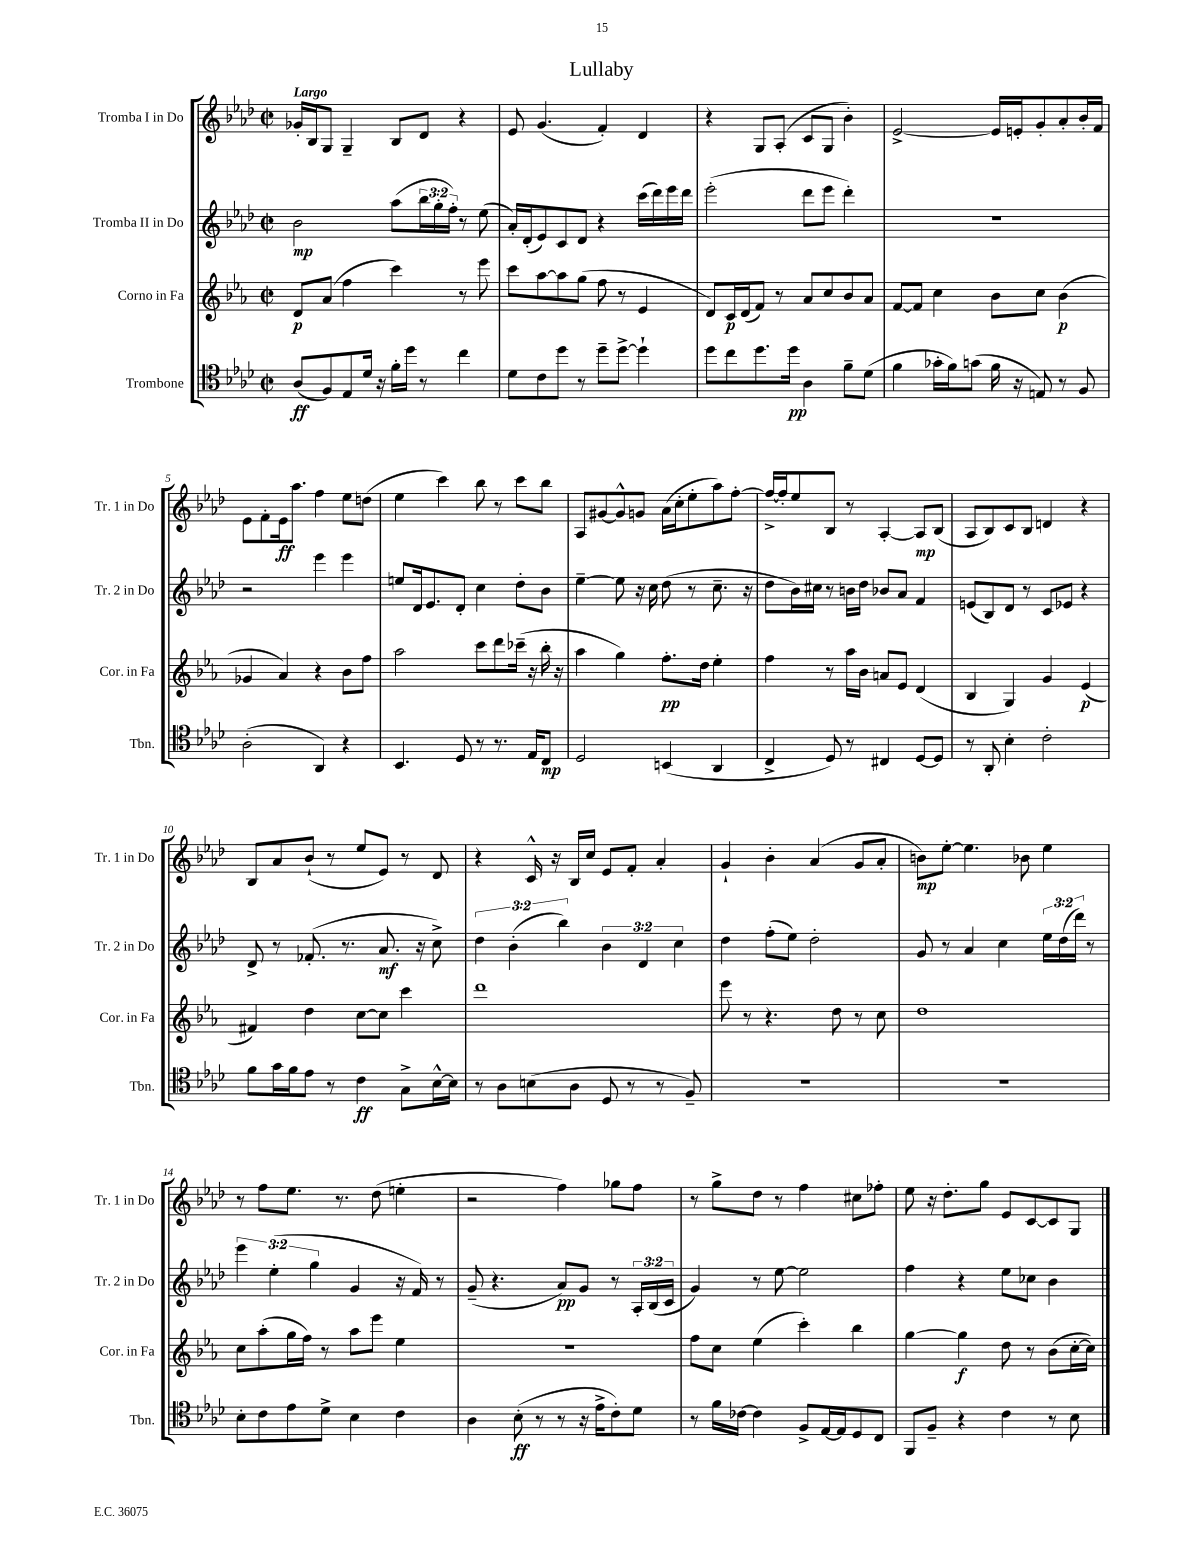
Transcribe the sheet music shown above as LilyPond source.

\header { title = "Lullaby" }
<<
\new StaffGroup <<
\new Staff = "s0" \with { instrumentName = "Tromba I in Do" shortInstrumentName = "Tr. 1 in Do" } {
    \clef treble \key aes \major \defaultTimeSignature \time 2/2 \tempo "Largo"
    ges'16-. bes16 g8 g4-- bes8 des'8 r4 |
    ees'8 g'4.( f'4-.) des'4 |
    r4 g8 aes8-.( c'8 g8 bes'4-.) |
    ees'2~-> ees'16 e'16-. g'8-. aes'8-. bes'16-. f'16 |
    ees'8 f'8-. ees'16\ff aes''8. f''4 ees''8 d''8( |
    ees''4 c'''4) bes''8 r8 c'''8 bes''8 |
    aes8 gis'8~ gis'8-^ g'8 aes'16( c''16-. ees''8-. aes''8) f''8~-. |
    f''16~-> f''16-. ees''8 bes8 r8 aes4~-. aes8\mp bes8( |
    aes8 bes8) c'8 bes8 d'4 r4 |
    bes8 aes'8 bes'8-!( r8 ees''8 ees'8) r8 des'8 |
    r4 c'16-^ r16 bes16 c''16 ees'8 f'8-. aes'4-. |
    g'4-! bes'4-. aes'4( g'8 aes'8-. |
    b'8\mp) ees''8~-. ees''4. bes'8 ees''4 |
    r8 f''8 ees''8. r8. des''8( e''4-. |
    r2 f''4) ges''8 f''8 |
    r8 g''8-> des''8 r8 f''4 cis''8 fes''8-. |
    ees''8 r16 des''8.-. g''8 ees'8 c'8~ c'8 g8 \bar "|." |
}
\new Staff = "s1" \with { instrumentName = "Tromba II in Do" shortInstrumentName = "Tr. 2 in Do" } {
    \clef treble \key aes \major \defaultTimeSignature \time 2/2 \override Staff.TupletNumber.text = #tuplet-number::calc-fraction-text
    bes'2\mp aes''8( \tuplet 3/2 { bes''16 g''16-. f''16-.) } r8 ees''8( |
    aes'16-.) des'16-.( ees'8) c'8 des'8 r4 c'''16( des'''16) ees'''16 des'''16 |
    ees'''2-.( des'''8 ees'''8 des'''4-.) |
    R1 |
    r2 ees'''4 ees'''4 |
    e''8 des'16 ees'8. des'8-. c''4 des''8-. bes'8 |
    ees''4~-- ees''8 r16 c''16 des''8( r8 c''8.-- r16 |
    des''8 bes'16) cis''16 r8 b'16 des''16 bes'8 aes'8 f'4 |
    e'8( bes8) des'8 r8 c'8 ees'8 r4 |
    des'8-> r8 fes'8.-.( r8. aes'8.\mf r16 c''8->) |
    \tuplet 3/2 { des''4 bes'4-.( bes''4) } \tuplet 3/2 { bes'4 des'4 c''4 } |
    des''4 f''8-.( ees''8) des''2-. |
    g'8 r8 aes'4 c''4 \tuplet 3/2 { ees''16 des''16( des'''16) } r8 |
    \tuplet 3/2 { ees'''4 ees''4-.( g''4 } g'4 r16 f'16) r8 |
    g'8--( r4. aes'8\pp) g'8 r8 \tuplet 3/2 { aes16-. bes16( c'16 } |
    g'4) r8 ees''8~ ees''2 |
    f''4 r4 ees''8 ces''8 bes'4 \bar "|." |
}
\new Staff = "s2" \with { instrumentName = "Corno in Fa" shortInstrumentName = "Cor. in Fa" } {
    \clef treble \key ees \major \defaultTimeSignature \time 2/2
    d'8\p aes'8( f''4 c'''4) r8 ees'''8 |
    c'''8 aes''8~ aes''8 g''8( f''8 r8 ees'4 |
    d'8) c'16\p d'16( f'8) r8 aes'8 c''8 bes'8 aes'8 |
    f'8~ f'8 c''4 bes'8 c''8 bes'4\p( |
    ges'4 aes'4) r4 bes'8 f''8 |
    aes''2 c'''8 d'''8 ces'''16--( r16 bes''16-. r16 |
    aes''4 g''4) f''8.-.\pp d''16 ees''4-. |
    f''4 r8 aes''16 bes'16 a'8 ees'8 d'4( |
    bes4 g4) g'4 ees'4\p( |
    fis'4) d''4 c''8~ c''8 c'''4 |
    d'''1 |
    ees'''8 r8 r4. d''8 r8 c''8 |
    d''1 |
    c''8 aes''8-.( g''16 f''16) r8 aes''8 ees'''8 ees''4 |
    R1 |
    f''8 c''8 ees''4( c'''4-.) bes''4 |
    g''4~ g''4\f d''8 r8 bes'8( c''16~-. c''16) \bar "|." |
}
\new Staff = "s3" \with { instrumentName = "Trombone" shortInstrumentName = "Tbn." } {
    \clef tenor \key aes \major \defaultTimeSignature \time 2/2
    aes8\ff( f8) ees8 des'16 r16 f'16-. des''16 r8 c''4 |
    des'8 c'8 des''8 r8 des''8-- des''8~-> des''4-! |
    des''8 c''8 des''8. des''16\pp aes4 f'8-- des'8( |
    f'4 ges'16-. f'16) g'8( f'16 r16 e8) r8 f8 |
    aes2-.( aes,4) r4 |
    bes,4. des8 r8 r8. ees16 c8\mp |
    des2 b,4( aes,4 |
    c4-> des8) r8 cis4 des8~ des8 |
    r8 aes,8-. bes4-. c'2-. |
    f'8 g'16 f'16 ees'8 r8 c'4\ff g8-> bes16~-^ bes16 |
    r8 aes8 b8( aes8 des8 r8 r8 f8--) |
    R1 |
    R1 |
    bes8-. c'8 ees'8 des'8-> bes4 c'4 |
    aes4 bes8-.\ff( r8 r8 r16 ees'16-> c'8-.) des'8 |
    r8 f'16 ces'16~ ces'4 f8-> ees16~ ees16 des8 c8 |
    f,8 f8-- r4 c'4 r8 bes8 \bar "|." |
}
>>
>>
